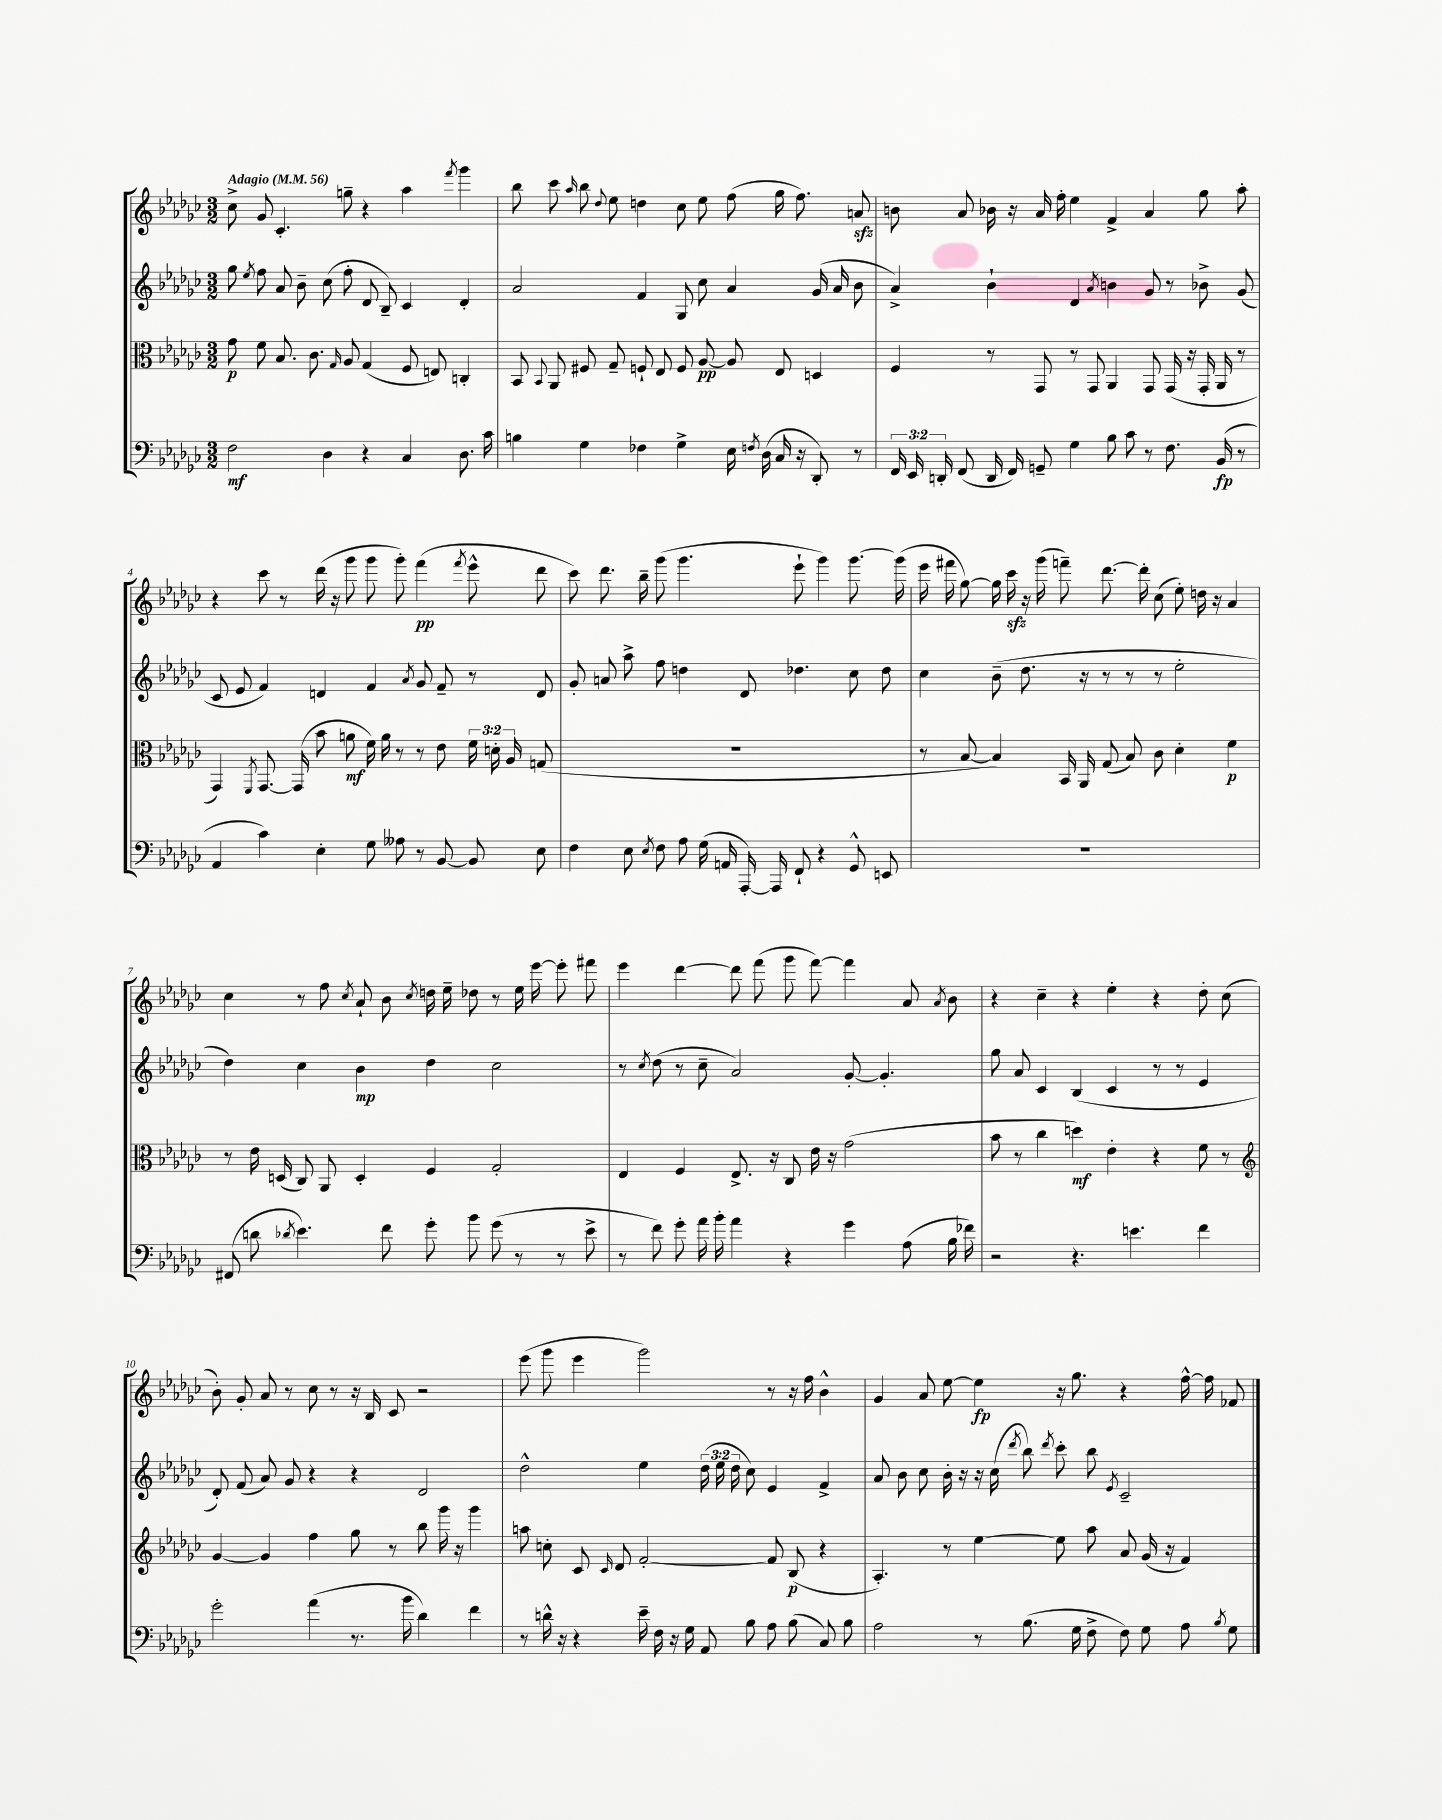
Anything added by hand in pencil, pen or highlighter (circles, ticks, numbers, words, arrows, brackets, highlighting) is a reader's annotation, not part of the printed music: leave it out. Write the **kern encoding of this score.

**kern	**dynam	**kern	**dynam	**kern	**dynam	**kern	**dynam
*part4	*part4	*part3	*part3	*part2	*part2	*part1	*part1
*staff4	*staff4	*staff3	*staff3	*staff2	*staff2	*staff1	*staff1
*clefF4	*	*clefC3	*	*clefG2	*	*clefG2	*
*k[b-e-a-d-g-c-]	*	*k[b-e-a-d-g-c-]	*	*k[b-e-a-d-g-c-]	*	*k[b-e-a-d-g-c-]	*
*M3/2	*	*M3/2	*	*M3/2	*	*M3/2	*
*MM56	*	*MM56	*	*MM56	*	*MM56	*
=1	=1	=1	=1	=1	=1	=1	=1
!	!	!	!	!	!	!LO:TX:a:B:t=Adagio	!
2F\	mf	8g-\	p	8gg-\	.	8cc-^\	.
.	.	.	.	8qee-/	.	.	.
.	.	8f\	.	8ff\	.	8g-/	.
.	.	8.B-/	.	8a-/	.	4.c-'/	.
.	.	.	.	8b-~\	.	.	.
.	.	8.c-\	.	.	.	.	.
4D-\	.	.	.	(8cc-\	.	.	.
.	.	16qqG-/	.	.	.	.	.
.	.	8A-/	.	8ff'\	.	8ggn~\	.
4r	.	(4G-/	.	8d-/	.	4r	.
.	.	.	.	8B-~/)	.	.	.
4C-/	.	8F/	.	4c-/	.	4aa-\	.
.	.	8En/)	.	.	.	.	.
.	.	.	.	.	.	8qfff/	.
8.D-\	.	4Cn'/	.	4d-'/	.	4ggg-\	.
16c-\	.	.	.	.	.	.	.
=2	=2	=2	=2	=2	=2	=2	=2
4Bn\	.	8BB-/	.	2a-/	.	8bb-\	.
.	.	8qqBB-/	.	.	.	.	.
.	.	8AA-/	.	.	.	8ccc-\	.
.	.	.	.	.	.	16qqaa-/	.
4G-\	.	8F#X/	.	.	.	8bb-\	.
.	.	.	.	.	.	8qqdd-/	.
.	.	8G-~/	.	.	.	8ee-\	.
4F-X\	.	8Fn`/	.	4f/	.	4ddn\	.
.	.	8E-/	.	.	.	.	.
4G-^\	.	8F/	.	8G-/	.	8cc-\	.
.	.	[8A-/	pp	8cc-\	.	8ee-\	.
16E-\	.	8A-/]	.	4a-/	.	(8ff\	.
8qFn/	.	.	.	.	.	.	.
(16D-\	.	.	.	.	.	.	.
16C-/	.	8E-/	.	.	.	16gg-\	.
16r	.	.	.	.	.	8.ff\)	.
8DD-'/)	.	4Dn/	.	(16g-/	.	.	.
.	.	.	.	16a-/	.	.	.
8r	.	.	.	8b-\	.	8anzz/	.
=3	=3	=3	=3	=3	=3	=3	=3
24FF/	.	4F/	.	4a-^/)	.	8bn\	.
24EE-/	.	.	.	.	.	.	.
24DDn'/	.	.	.	.	.	.	.
(8FF/	.	.	.	.	.	8a-/	.
16DD/	.	8r	.	4b-`\	.	16b-X\	.
16FF/)	.	.	.	.	.	16r	.
8GGn~/	.	8GG-/	.	.	.	16a-/	.
.	.	.	.	.	.	16ff'\	.
4G-\	.	8r	.	4d-/	.	4ee-\	.
.	.	8GG-/	.	.	.	.	.
.	.	.	.	8qa-/	.	.	.
8B-\	.	4AA-/	.	4bn\	.	4f^/	.
8c-\	.	.	.	.	.	.	.
8r	.	8GG-/	.	8g-/	.	4a-/	.
8.F\	.	(16GG-/	.	8r	.	.	.
.	.	16r	.	.	.	.	.
.	.	16GG-'/	.	8b-X^\	.	8gg-\	.
(16BB-/	fp	16AA-/	.	.	.	.	.
8r	.	8r	.	(8g-/	.	8aa-'\	.
!!LO:LB:g=z
=4	=4	=4	=4	=4	=4	=4	=4
4AA-/	.	4GG-/)	.	8c-/	.	4r	.
.	.	.	.	8e-/	.	.	.
.	.	8qFF/	.	.	.	.	.
4c-\)	.	[8.GG-/	.	4f/)	.	8ccc-\	.
.	.	.	.	.	.	8r	.
.	.	(16GG-/]	.	.	.	.	.
4E-'\	.	8b-\	.	4dn/	.	(16ddd-\	.
.	.	.	.	.	.	16r	.
.	.	8an\	mf	.	.	8ggg-\	.
8G-\	.	16f\)	.	4f/	.	8ggg-\	.
.	.	16a\	.	.	.	.	.
8A--X\	.	8r	.	.	.	8ggg-'\)	.
.	.	.	.	8qa-/	.	.	.
8r	.	8r	.	8g-/	.	(4fff\	pp
[8BB-/	.	8e-\	.	8f~/	.	.	.
.	.	.	.	.	.	8qfff/	.
8BB-/]	.	24f\	.	8r	.	8eee-^^\	.
.	.	24dn'\	.	.	.	.	.
.	.	24A-/	.	.	.	.	.
8E-\	.	(8Gn/	.	8d/	.	8ddd-\	.
=5	=5	=5	=5	=5	=5	=5	=5
4F\	.	1.r	.	8g-'/	.	8ccc-\)	.
.	.	.	.	8an/	.	8.ddd-\	.
8E-\	.	.	.	8aa-^\	.	.	.
.	.	.	.	.	.	16bb-~\	.
8qE-/	.	.	.	.	.	.	.
8F\	.	.	.	8ff\	.	(8ggg-\	.
8A-\	.	.	.	4ddn\	.	4.ggg-\	.
(16G-\	.	.	.	.	.	.	.
16AAn/	.	.	.	.	.	.	.
[16AAA-'/)	.	.	.	8d-/	.	.	.
16AAA-/]	.	.	.	.	.	.	.
8FF`/	.	.	.	4.dd-X\	.	8eee-`\	.
4r	.	.	.	.	.	4ggg-\)	.
8GG-^^/	.	.	.	8cc-\	.	[8.ggg-\	.
8EEn/	.	.	.	8dd-\	.	.	.
.	.	.	.	.	.	(16ggg-\]	.
=6	=6	=6	=6	=6	=6	=6	=6
1.r	.	8r	.	4cc-\	.	16eee-\	.
.	.	.	.	.	.	16fff#X\	.
.	.	[8B-/	.	.	.	[8gg-\)	.
.	.	4B-/])	.	(8b-~\	.	16gg-\]	.
.	.	.	.	.	.	16ccc-zz\	.
.	.	.	.	8.dd-\	.	16r	.
.	.	.	.	.	.	(16ggg-\	.
.	.	16BB-/	.	.	.	8fffn~\)	.
.	.	16AA-/	.	16r	.	.	.
.	.	(8G-/	.	8r	.	[8.ddd-\	.
.	.	8B-/)	.	8r	.	.	.
.	.	.	.	.	.	16ddd-'\]	.
.	.	8c-\	.	8r	.	(8cc-\	.
.	.	4d-'\	.	2ee-'\	.	8ee-'\)	.
.	.	.	.	.	.	16ddn\	.
.	.	.	.	.	.	16r	.
.	.	4f\	p	.	.	4a-/	.
!!LO:LB:g=z
=7	=7	=7	=7	=7	=7	=7	=7
(8FF#X/	.	8r	.	4dd-\)	.	4cc-\	.
8dn\	.	16e-\	.	.	.	.	.
.	.	(16Dn/	.	.	.	.	.
8qd-X/	.	.	.	.	.	.	.
4.e-\)	.	8C-/)	.	4cc-\	.	8r	.
.	.	8AA-/	.	.	.	8ff\	.
.	.	.	.	.	.	8qcc-/	.
.	.	4D'/	.	4b-\	mp	8a-`/	.
8f\	.	.	.	.	.	8b-\	.
.	.	.	.	.	.	8qcc-/	.
8g-'\	.	4F/	.	4dd-\	.	16ddn\	.
.	.	.	.	.	.	16ee-~\	.
8b-\	.	.	.	.	.	8dd-X\	.
(8g-\	.	2G-'/	.	2cc-\	.	8r	.
8r	.	.	.	.	.	16ee-\	.
.	.	.	.	.	.	[16eee-\	.
8r	.	.	.	.	.	8eee-'\]	.
8e-^\	.	.	.	.	.	8fff#X\	.
=8	=8	=8	=8	=8	=8	=8	=8
8r	.	4E-/	.	8r	.	4eee-\	.
.	.	.	.	8qcc-/	.	.	.
8f\)	.	.	.	(8dd-\	.	.	.
8g-'\	.	4F/	.	8r	.	[4ddd-\	.
16a-\	.	.	.	8cc-~\	.	.	.
16b-'\	.	.	.	.	.	.	.
4a-\	.	8.E-^/	.	2a-/)	.	8ddd-\]	.
.	.	.	.	.	.	(8fff\	.
.	.	16r	.	.	.	.	.
4r	.	8C-/	.	.	.	8ggg-\	.
.	.	16e-\	.	.	.	[8fff\)	.
.	.	16r	.	.	.	.	.
4g-\	.	(2g-\	.	[8g-'/	.	4fff\]	.
.	.	.	.	4.g-'/]	.	.	.
(8A-\	.	.	.	.	.	8a-/	.
.	.	.	.	.	.	8qa-/	.
16B-\	.	.	.	.	.	8b-\	.
16f-X\)	.	.	.	.	.	.	.
=9	=9	=9	=9	=9	=9	=9	=9
2r	.	8b-\	.	8gg-\	.	4r	.
.	.	8r	.	8a-/	.	.	.
.	.	4cc-\	.	4c-/	.	4cc-~\	.
4.r	.	4ddn\)	mf	(4B-/	.	4r	.
.	.	4e-'\	.	4c-/	.	4ee-'\	.
4.en\	.	.	.	.	.	.	.
.	.	4r	.	8r	.	4r	.
.	.	.	.	8r	.	.	.
4f\	.	8f\	.	4e-/	.	8dd-'\	.
.	.	8r	.	.	.	(8cc-\	.
!!LO:LB:g=z
=10	=10	=10	=10	=10	=10	=10	=10
*	*	*clefG2	*	*	*	*	*
2g-'\	.	[4g-/	.	8d-'/)	.	8b-'\)	.
.	.	.	.	(8f/	.	8g-'/	.
.	.	4g-/]	.	8a-/)	.	8a-/	.
.	.	.	.	8g-/	.	8r	.
(4a-\	.	4ff\	.	4r	.	8cc-\	.
.	.	.	.	.	.	8r	.
8.r	.	8gg-\	.	4r	.	16r	.
.	.	.	.	.	.	16B-/	.
.	.	8r	.	.	.	8c-/	.
16b-\	.	.	.	.	.	.	.
4d-\)	.	8bb-\	.	2d-/	.	2r	.
.	.	16ggg-\	.	.	.	.	.
.	.	16r	.	.	.	.	.
4f\	.	4ggg-\	.	.	.	.	.
=11	=11	=11	=11	=11	=11	=11	=11
8r	.	8aan\	.	2dd-^^\	.	(8eee-\	.
16dn^^\	.	8ccn'\	.	.	.	8ggg-\	.
16r	.	.	.	.	.	.	.
4r	.	8c-/	.	.	.	4eee-\	.
.	.	16qqc-/	.	.	.	.	.
.	.	8d-/	.	.	.	.	.
16e-~\	.	[2f'/	.	4ee-\	.	2ggg-\)	.
16F\	.	.	.	.	.	.	.
16r	.	.	.	.	.	.	.
16G-\	.	.	.	.	.	.	.
8AA-/	.	.	.	(24dd-\	.	.	.
.	.	.	.	24ee-\	.	.	.
.	.	.	.	24dd-\	.	.	.
8B-\	.	.	.	8cc-\)	.	.	.
8A-\	.	8f/]	.	4e-/	.	8r	.
(8B-\	.	(8B-/	p	.	.	16r	.
.	.	.	.	.	.	16ff\	.
8C-/)	.	4r	.	4f^/	.	4b-^^\	.
8B-\	.	.	.	.	.	.	.
=12	=12	=12	=12	=12	=12	=12	=12
2A-\	.	4.A-'/)	.	8a-/	.	4g-/	.
.	.	.	.	8b-\	.	.	.
.	.	.	.	8cc-\	.	8a-/	.
.	.	8r	.	16b-'\	.	[8ee-\	.
.	.	.	.	16r	.	.	.
8r	.	[4ee-\	.	16r	.	4ee-\]	fp
.	.	.	.	(16cc-\	.	.	.
.	.	.	.	8qddd-/	.	.	.
(8.B-\	.	.	.	8bb-\)	.	.	.
.	.	.	.	8qddd-/	.	.	.
.	.	8ee-\]	.	8ccc-'\	.	16r	.
16G-\	.	.	.	.	.	8.gg-\	.
8F^\	.	8aa-\	.	8bb-\	.	.	.
.	.	.	.	8qe-/	.	.	.
8F\)	.	8a-/	.	2c-~/	.	4r	.
8G-\	.	(16g-/	.	.	.	.	.
.	.	16r	.	.	.	.	.
8A-\	.	4f/)	.	.	.	[16ff^^\	.
.	.	.	.	.	.	16ff\]	.
8qB-/	.	.	.	.	.	.	.
8G-\	.	.	.	.	.	8f-X/	.
==	==	==	==	==	==	==	==
*-	*-	*-	*-	*-	*-	*-	*-
